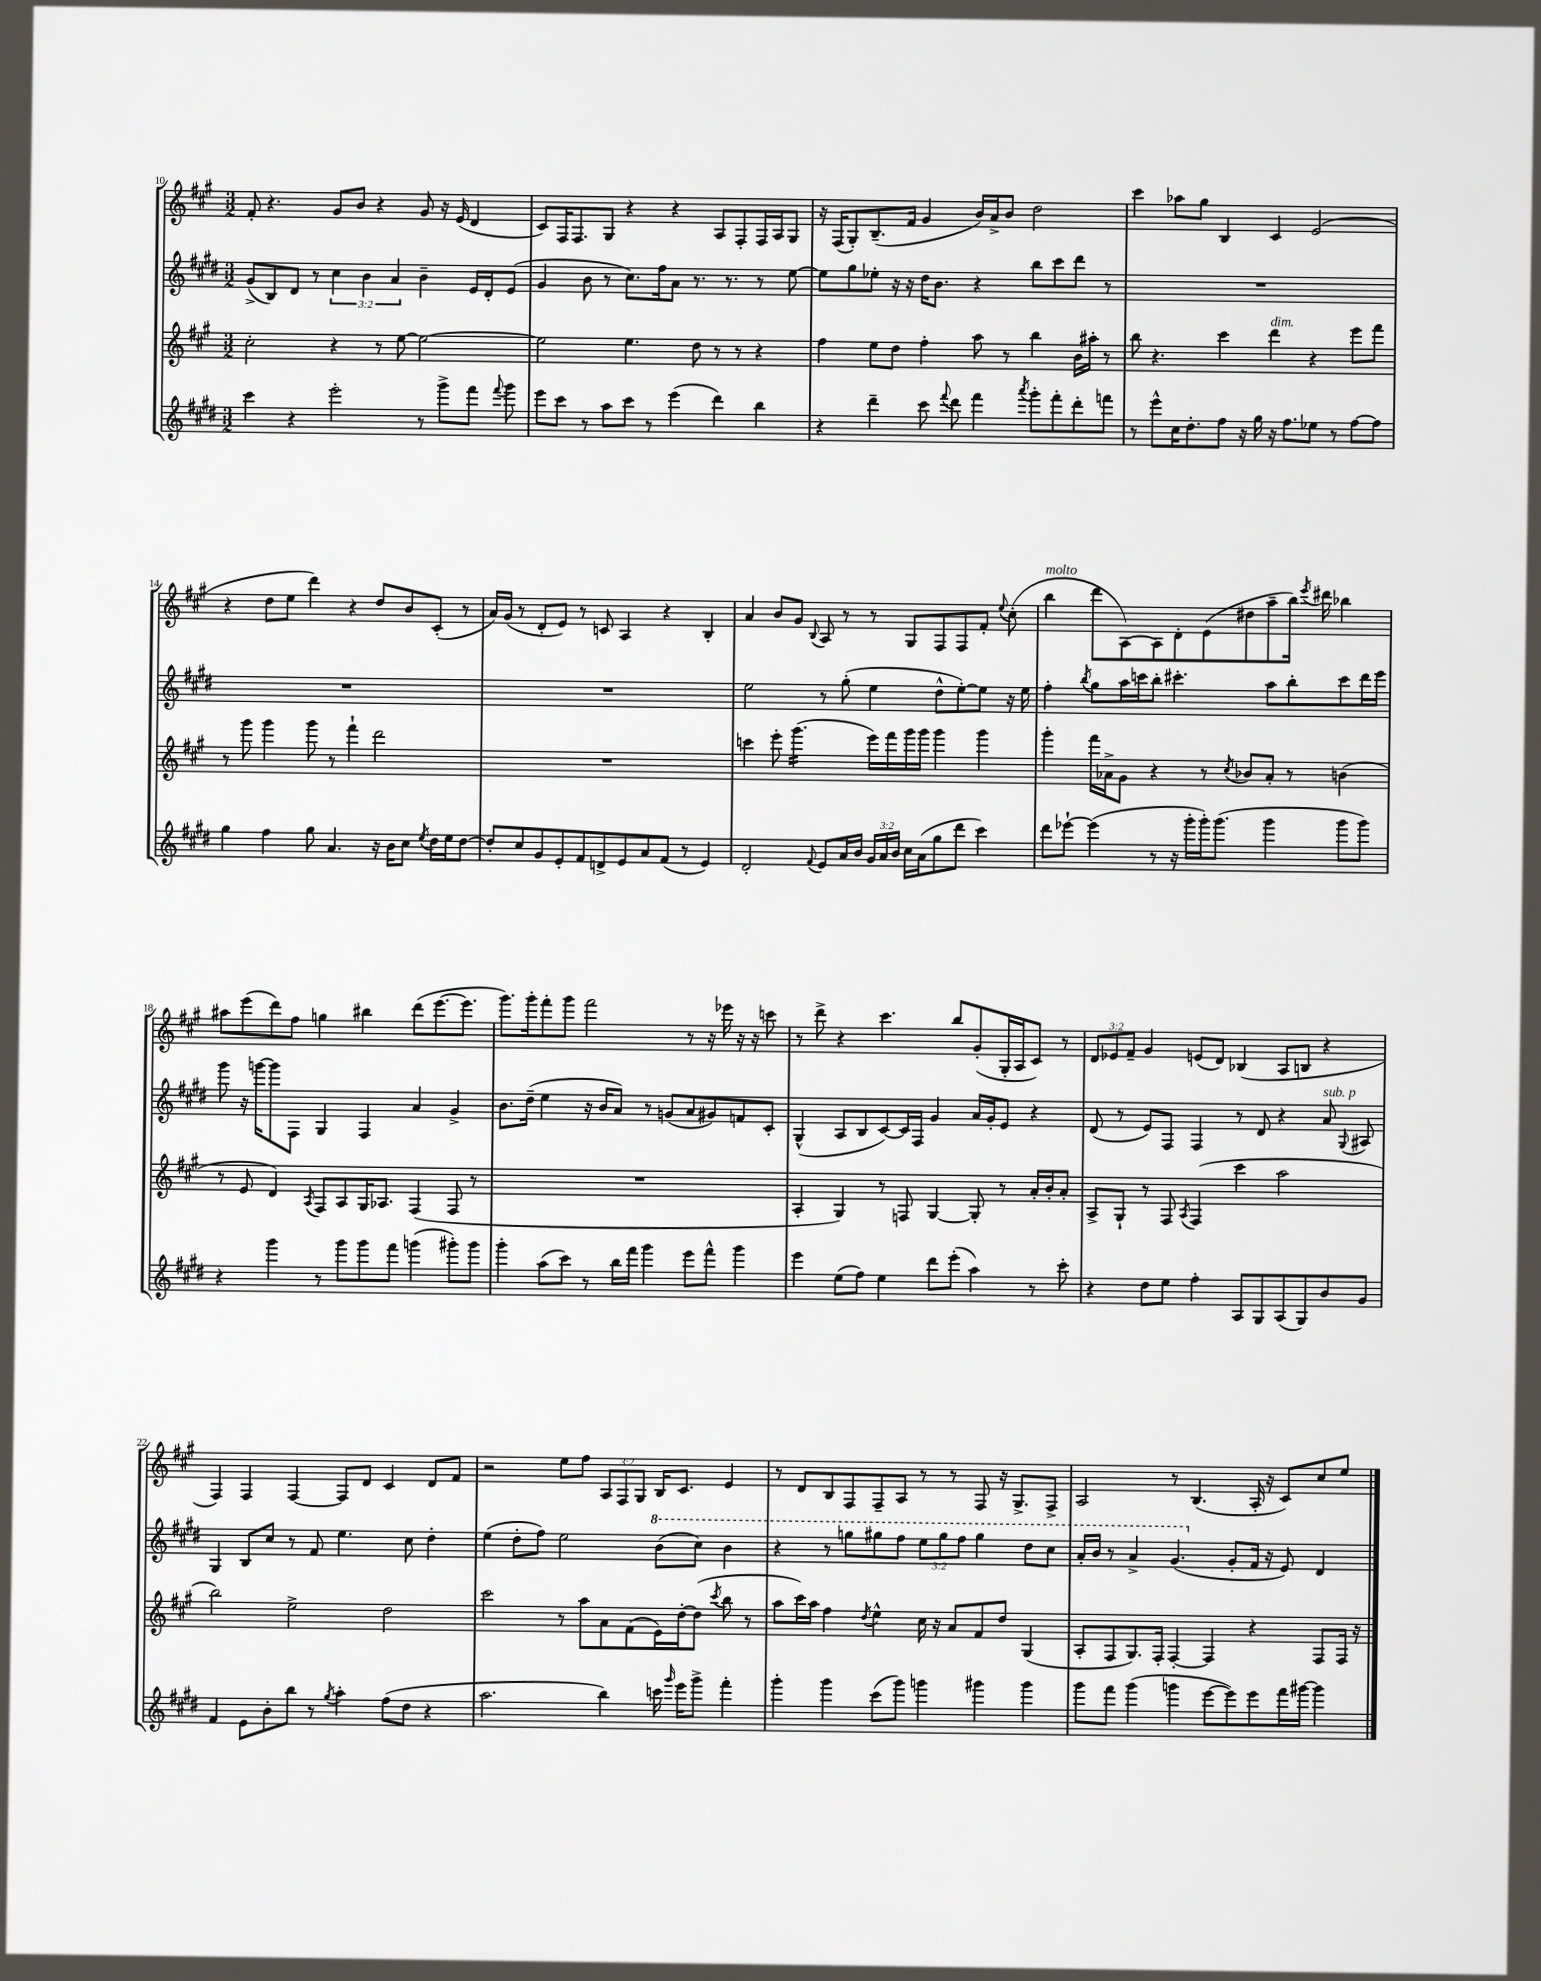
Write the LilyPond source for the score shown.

<<
\new StaffGroup <<
\new Staff = "s0" {
    \clef treble \key a \major \numericTimeSignature \time 3/2 \override Staff.TupletNumber.text = #tuplet-number::calc-fraction-text
    \autoBeamOff fis'8-. r4. gis'8[ b'8] r4 gis'8 r16 e'16( d'4 |
    cis'8[) fis16 fis8. gis8] r4 r4 a8[ fis8-. fis16 a16 gis8] |
    r16 fis16[( gis8-.) b8.--( fis'16] gis'4 b'16[) a'16-> b'8] d''2 |
    cis'''4 aes''8[ gis''8] b4 cis'4 e'2( |
    r4 d''8[ e''8] d'''4) r4 d''8[ b'8 cis'8]-.( r8 |
    a'16[) gis'16]( r8 d'8[-. e'8]) r8 c'8 a4 r4 b4-. |
    a'4 b'8[ gis'8] \appoggiatura { b8 } a8 r8 r8 gis8[ fis8 fis8 fis'8]-. \appoggiatura { e''8 } cis''8-.( |
    b''4^\markup { \italic "molto" } d'''8[ a8~) a8 d'8-. e'8( dis''8 a''8-- b''16]) \acciaccatura { e'''8 } dis'''16 bes''4 |
    ais''8[ e'''8( d'''8) fis''8] g''4 bis''4 d'''8[( e'''8.~ e'''8.] |
    gis'''8.[) gis'''16-. fis'''8-. gis'''8] fis'''2 r8 r16 ees'''16 r16 r16 c'''8 |
    r8 d'''8-> r4 cis'''4. b''8[ gis'8-.( gis16-. a16 cis'8]) r8 |
    \tuplet 3/2 { d'8[ ees'8 fis'8]-- } gis'4 e'8[( d'8]) bes4( a8[ b8] r4 |
    fis4) fis4 fis4~ fis8[ d'8] cis'4 d'8[ fis'8] |
    r2 e''8[ fis''8] \tuplet 3/2 { a8[ fis8 gis8] } b16[ cis'8.] e'4 |
    r8 d'8[ b8 fis8 fis8-- a8] r8 r8 fis8 r16 gis8.[-> fis8]-> |
    a2 r8 b4.( a16-. r16 cis'8[) cis''8 e''8] \bar "|." |
}
\new Staff = "s1" {
    \clef treble \key e \major \numericTimeSignature \time 3/2 \override Staff.TupletNumber.text = #tuplet-number::calc-fraction-text
    \autoBeamOff gis'8[->( b8) dis'8] r8 \tuplet 3/2 { cis''4 b'4 a'4 } b'4-- e'16[ dis'16-. e'8]( |
    gis'4 b'8 r8 cis''8.[) fis''16 a'8] r8. r8. r8 e''8~ |
    e''8[ gis''8 ees''8]-. r16 r16 dis''16[ b'8.] r4 b''8[ cis'''8 dis'''8] r8 |
    R1. |
    R1. |
    R1. |
    e''2 r8 gis''8-.( e''4 dis''8[-^ e''8~-.) e''8] r16 e''16 |
    fis''4-. \acciaccatura { b''8 } gis''8[ a''16 c'''16 b''8]-. cis'''4.-. a''8[ b''8-. cis'''8 dis'''16 e'''16] |
    gis'''8 r16 g'''16[~ g'''8 fis8] gis4 fis4 a'4 gis'4-> |
    b'8.[ dis''16]--( e''4 r16 b'16[ a'8]) r8 g'8[( a'8 gis'8) f'8 cis'8]-. |
    gis4-^( a8[ b8 cis'8~) cis'16 fis16] gis'4 a'16[ gis'16-. e'8] r4 |
    dis'8( r8 e'8[) fis8] fis4 r8 dis'8 r4 a'8^\markup { \italic "sub. p" } \appoggiatura { gis8 } ais8 |
    gis4 b8[ cis''8] r8 fis'8 e''4. cis''8 dis''4-. |
    e''4( dis''8[-. fis''8]) e''2 \ottava #1 b''8[( cis'''8]) b''4 |
    r4 r8 g'''8[ gis'''8 fis'''8] \tuplet 3/2 { e'''8[ gis'''8 fis'''8] } gis'''4 dis'''8[ cis'''8] |
    a''16[-. b''16] r8 a''4-> gis''4.( \ottava #0 gis'8[-. fis'16] r16 e'8) dis'4 \bar "|." |
}
\new Staff = "s2" {
    \clef treble \key a \major \numericTimeSignature \time 3/2
    \autoBeamOff cis''2-. r4 r8 e''8~ e''2~ |
    e''2 e''4. d''8 r8 r8 r4 |
    fis''4 e''8[ d''8] fis''4-. a''8 r8 b''4 b'16[ ais''16]-. r8 |
    b''8 r4. cis'''4 d'''4^\markup { \italic "dim." } r4 e'''8[ fis'''8] |
    r8 gis'''8 gis'''4 gis'''8 r8 fis'''4-! d'''2 |
    R1. |
    c'''4 e'''8-. gis'''4.:16( e'''16[) fis'''16 gis'''16 gis'''16] gis'''4 gis'''4 |
    gis'''4-. fis'''16[ aes'16-> gis'8] r4 r8 \acciaccatura { cis''8 } bes'8[ aes'8]-. r8 b'4( |
    r8 e'8 d'4) \acciaccatura { a8 } fis8[ a8 gis16 aes8.] fis4( fis8 r8 |
    R1. |
    a4-. gis4) r8 f8 gis4~ gis8-. r8 a'16[-. b'16-. a'8]-. |
    a8[-> gis8]-! r8 fis8 \acciaccatura { a8 } fis4( cis'''4 a''2 |
    b''2) e''2-> d''2 |
    cis'''2 r8 a''8[ a'8 fis'8( e'16) d''16~-. d''8]( \acciaccatura { cis'''8 } b''8 r8 |
    a''8[ cis'''16) a''16] fis''4 \acciaccatura { d''8 } e''4-^ cis''16 r16 a'8[ fis'8 d''8] gis4( |
    a8[-. fis8 gis8.) fis16]-. fis4~-. fis4 r4 fis8[ fis16] r16 \bar "|." |
}
\new Staff = "s3" {
    \clef treble \key e \major \numericTimeSignature \time 3/2 \override Staff.TupletNumber.text = #tuplet-number::calc-fraction-text
    \autoBeamOff cis'''4 r4 e'''2-. r8 gis'''8[-> fis'''8] \appoggiatura { fis'''8 } gis'''8 |
    e'''8[ cis'''8] r8 a''8[ cis'''8] r8 e'''4( dis'''4) b''4 |
    r4 dis'''4-- cis'''8 \appoggiatura { fis'''8 } dis'''8 fis'''4 \acciaccatura { a'''8 } gis'''8[-. fis'''8-. dis'''8-. f'''8] |
    r8 e'''8[-^ cis''16 dis''8.-. fis''8] r16 gis''16 r16 fis''8.[ ees''8] r8 fis''8[~ fis''8] |
    gis''4 fis''4 gis''8 a'4. r16 b'16[ cis''8] \acciaccatura { e''8 } dis''16[ e''16 dis''8]~ |
    dis''8[-. cis''8 gis'8 e'8-. fis'8 d'8-> e'8 a'8 fis'8]( r8 e'4) |
    dis'2-. \appoggiatura { fis'8 } e'8[ a'16 b'16] \tuplet 3/2 { gis'16[ a'16 b'16] } cis''16[ a'16( gis''8 dis'''8] cis'''4) |
    dis'''8[ ees'''8]~-! ees'''4( r8 r16 gis'''16[-. gis'''16-.) gis'''8.]( gis'''4 gis'''8[ gis'''8]) |
    r4 gis'''4 r8 gis'''8[ gis'''8 fis'''8] g'''4( gis'''8[-.) gis'''8] |
    gis'''4-. a''8[( cis'''8]) r8 b''16[ fis'''16] gis'''4 e'''8[ fis'''8]-^ gis'''4 |
    e'''4 e''8[( fis''8]) e''4 dis'''8[ e'''8]-.( a''4) r8 cis'''8-. |
    r4 dis''8[ e''8] fis''4-. a8[ gis8 a8( gis8) b'8 gis'8] |
    fis'4 e'8[ b'8-. b''8] r8 \acciaccatura { gis''8 } a''4-. fis''8[( dis''8] r4 |
    a''2. b''4) c'''16 \grace { gis'''16 } e'''16[ gis'''8]-> fis'''4-. |
    gis'''4-. gis'''4 cis'''8[( gis'''8]) g'''4 gis'''4 gis'''4 |
    gis'''8[ fis'''8] gis'''4( g'''4 e'''8[~ e'''8) e'''8 fis'''16 gis'''16]~ gis'''4 \bar "|." |
}
>>
>>
\layout { \context { \Score currentBarNumber = #10 } }
